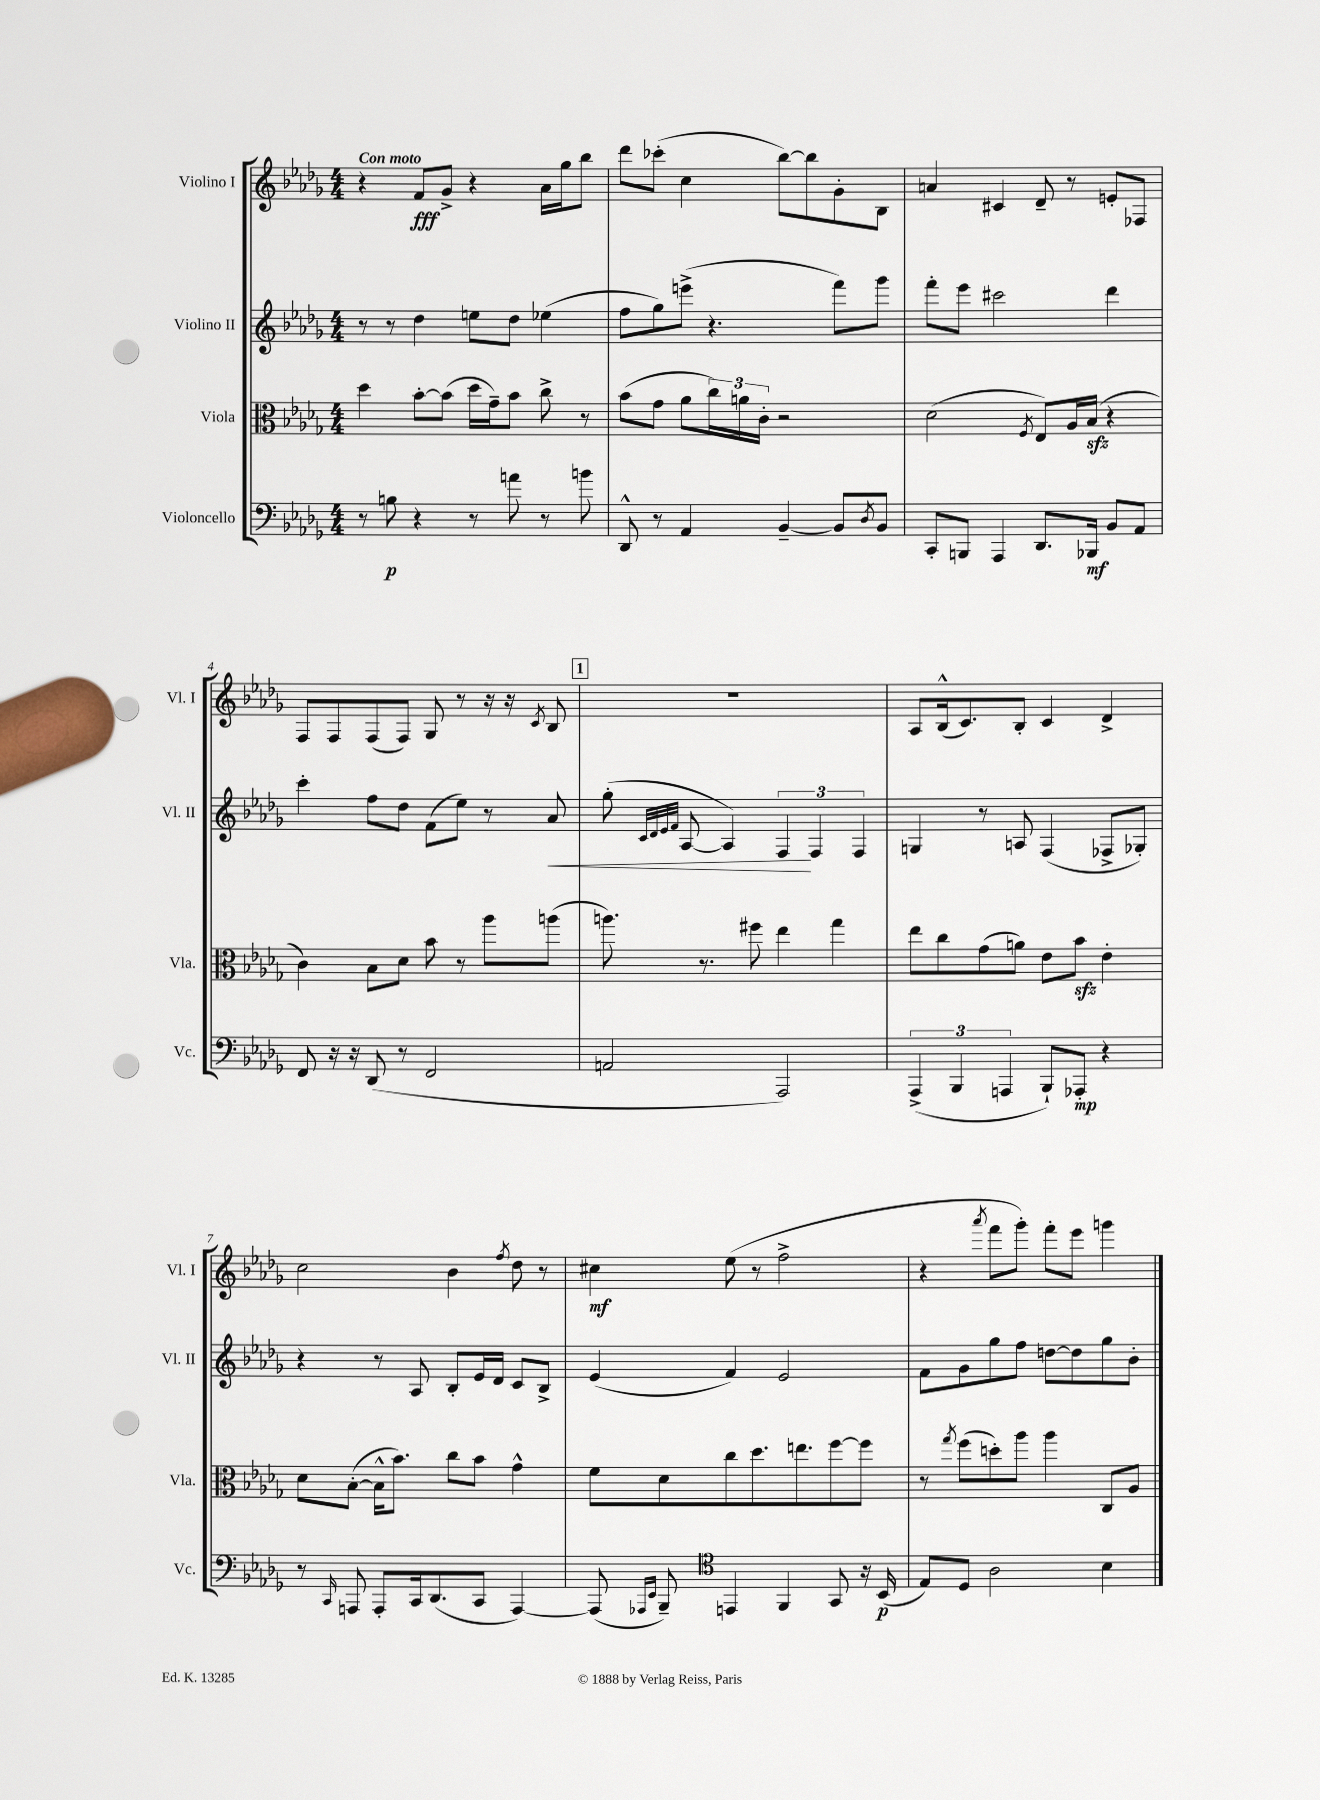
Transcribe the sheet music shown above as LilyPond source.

<<
\new StaffGroup <<
\new Staff = "s0" \with { instrumentName = "Violino I" shortInstrumentName = "Vl. I" } {
    \clef treble \key des \major \numericTimeSignature \time 4/4 \tempo "Con moto"
    r4 f'8\fff ges'8-> r4 aes'16 ges''16 bes''8 |
    des'''8 ces'''8-.( c''4 bes''8~) bes''8 ges'8-. bes8 |
    a'4 cis'4 des'8-- r8 e'8-. fes8 |
    f8 f8 f8( f8) ges8 r8 r16 r16 \acciaccatura { c'8 } bes8 |
    \mark \markup { \box "1" } R1 |
    aes8 bes16-^( c'8.) bes8-. c'4 des'4-> |
    c''2 bes'4 \acciaccatura { f''8 } des''8 r8 |
    cis''4\mf ees''8( r8 f''2-> |
    r4 \acciaccatura { aes'''8 } f'''8 ges'''8-.) f'''8-. ees'''8 g'''4 \bar "|." |
}
\new Staff = "s1" \with { instrumentName = "Violino II" shortInstrumentName = "Vl. II" } {
    \clef treble \key des \major \numericTimeSignature \time 4/4
    r8 r8 des''4 e''8 des''8 ees''4( |
    f''8 ges''8) e'''8->( r4. f'''8) ges'''8 |
    f'''8-. ees'''8 cis'''2 des'''4 |
    c'''4-. f''8 des''8 f'8( ees''8) r8 aes'8\< |
    \mark \markup { \box "1" } ges''8-.( \grace { c'32 des'32 ees'32 f'32 } aes8~ aes4) \tuplet 3/2 { f4\! f4 f4 } |
    g4 r8 a8 f4( fes8-> ges8-.) |
    r4 r8 aes8 bes8-. ees'16 des'16 c'8 bes8-> |
    ees'4( f'4) ees'2 |
    f'8 ges'8 ges''8 f''8 d''8~ d''8 ges''8 bes'8-. \bar "|." |
}
\new Staff = "s2" \with { instrumentName = "Viola" shortInstrumentName = "Vla." } {
    \clef alto \key des \major \numericTimeSignature \time 4/4
    des''4 bes'8~-. bes'8( des''16 ges'16--) bes'8 c''8-> r8 |
    bes'8( ges'8 aes'8 \tuplet 3/2 { c''16) a'16 c'16-. } r2 |
    des'2( \acciaccatura { f8 } ees8) aes16 bes16\sfz( r4 |
    c'4) bes8 des'8 bes'8 r8 aes''8 a''8( |
    \mark \markup { \box "1" } a''8.) r8. fis''8 ees''4 ges''4 |
    ees''8 c''8 ges'8( a'8) ees'8 bes'8\sfz ees'4-. |
    des'8 bes8~-.( bes16-^ bes'8.) c''8 bes'8 ges'4-^ |
    f'8 des'8 c''8 des''8. e''8. f''8~ f''8 |
    r8 \acciaccatura { ges''8 } f''8( d''8-.) aes''8 aes''4 c8 aes8 \bar "|." |
}
\new Staff = "s3" \with { instrumentName = "Violoncello" shortInstrumentName = "Vc." } {
    \clef bass \key des \major \numericTimeSignature \time 4/4
    r8 b8\p r4 r8 a'8 r8 b'8 |
    des,8-^ r8 aes,4 bes,4~-- bes,8 \acciaccatura { des8 } bes,8 |
    c,8-. b,,8 aes,,4 des,8. bes,,16\mf bes,8 aes,8 |
    f,8 r16 r16 des,8( r8 f,2 |
    \mark \markup { \box "1" } a,2 aes,,2) |
    \tuplet 3/2 { aes,,4->( bes,,4 a,,4 } bes,,8-!) aes,,8-.\mp r4 |
    r8 \grace { c,16 } a,,8 a,,8-. c,16 des,8.( c,8 a,,4~) |
    a,,8( \grace { aes,,16 ees,16 } bes,,8--) \clef tenor e,4 f,4 ges,8 r16 bes,16\p( |
    ees8) des8 aes2 bes4 \bar "|." |
}
>>
>>
